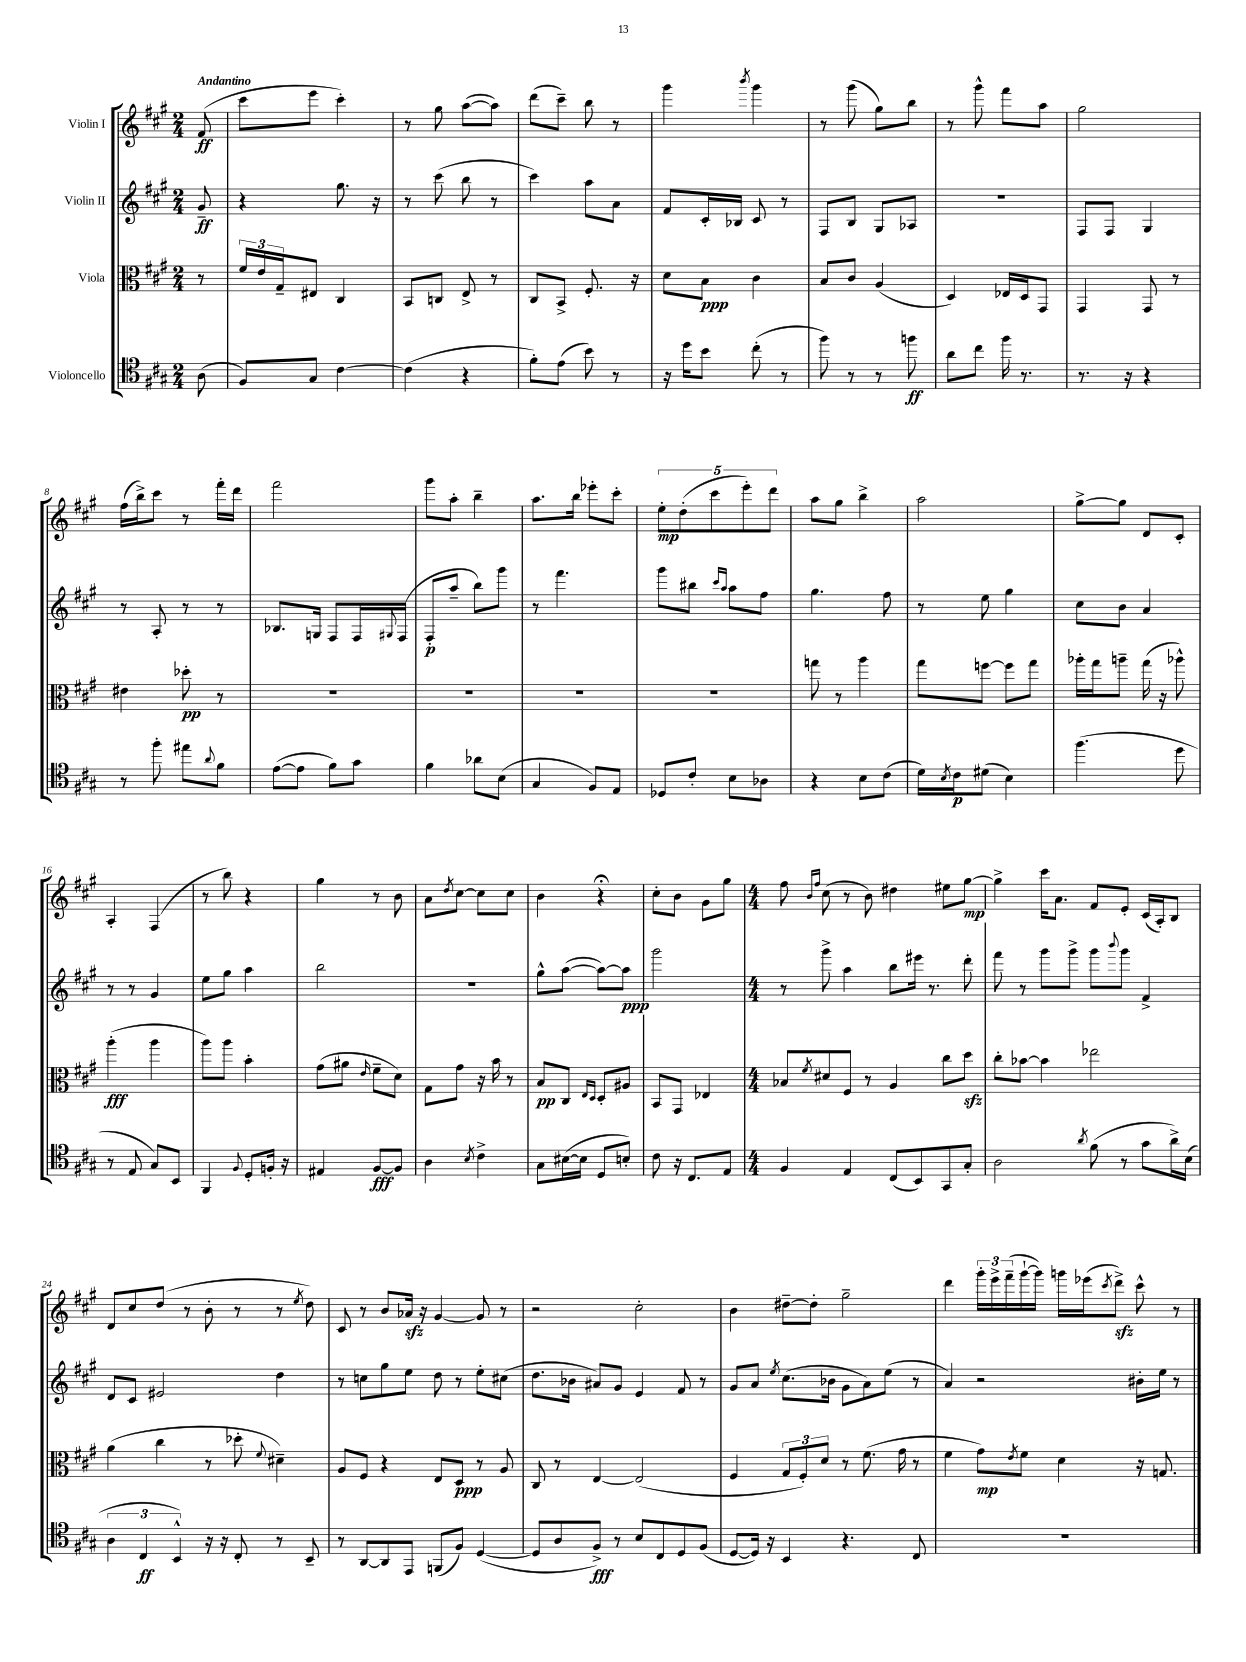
<<
\new StaffGroup <<
\new Staff = "s0" \with { instrumentName = "Violin I" } {
    \clef treble \key a \major \numericTimeSignature \time 2/4 \partial 8 \tempo "Andantino"
    fis'8\ff( |
    cis'''8 e'''8 cis'''4-.) |
    r8 gis''8 a''8~( a''8) |
    d'''8( cis'''8--) b''8 r8 |
    gis'''4 \acciaccatura { b'''8 } gis'''4 |
    r8 gis'''8( gis''8) b''8 |
    r8 gis'''8-^ fis'''8 a''8 |
    gis''2 |
    fis''16( b''16->) cis'''8 r8 fis'''16-. d'''16 |
    fis'''2 |
    gis'''8 a''8-. b''4-- |
    a''8. b''16 ees'''8-. cis'''8-. |
    \tuplet 5/4 { e''8-.\mp d''8-.( cis'''8 e'''8-.) d'''8 } |
    a''8 gis''8 b''4-> |
    a''2 |
    gis''8~-> gis''8 d'8 cis'8-. |
    a4-. fis4( |
    r8 b''8) r4 |
    gis''4 r8 b'8 |
    a'8 \acciaccatura { d''8 } cis''8~ cis''8 cis''8 |
    b'4 r4\fermata |
    cis''8-. b'8 gis'8 gis''8 |
    \numericTimeSignature \time 4/4 fis''8 \grace { b'16 fis''16 } cis''8( r8 b'8) dis''4 eis''8 gis''8~\mp |
    gis''4-> cis'''16 a'8. fis'8 e'8-. cis'16( a16-.) b8 |
    d'8 cis''8 d''8( r8 b'8-. r8 r8 \acciaccatura { e''8 } d''8) |
    cis'8 r8 b'8 aes'16\sfz r16 gis'4~ gis'8 r8 |
    r2 cis''2-. |
    b'4 dis''8~-- dis''8-. gis''2-- |
    d'''4 \tuplet 3/2 { gis'''16-. e'''16-> fis'''16--( } gis'''16~-! gis'''16) g'''16 ees'''16( \acciaccatura { cis'''8 } d'''8->\sfz) cis'''8-^ r8 \bar "|." |
}
\new Staff = "s1" \with { instrumentName = "Violin II" } {
    \clef treble \key a \major \numericTimeSignature \time 2/4 \partial 8
    gis'8--\ff |
    r4 gis''8. r16 |
    r8 cis'''8( b''8 r8 |
    cis'''4) a''8 a'8 |
    fis'8 cis'16-. bes16 cis'8 r8 |
    fis8 b8 gis8 aes8 |
    r2 |
    fis8 fis8 gis4 |
    r8 a8-. r8 r8 |
    bes8. g16 fis8 fis16 \appoggiatura { gis8 } fis16( |
    fis8-.\p a''8-- b''8) gis'''8 |
    r8 fis'''4. |
    gis'''8 bis''8 \grace { cis'''16 a''16 } a''8 fis''8 |
    gis''4. fis''8 |
    r8 e''8 gis''4 |
    cis''8 b'8 a'4 |
    r8 r8 gis'4 |
    e''8 gis''8 a''4 |
    b''2 |
    R2 |
    gis''8-^ a''8~( a''8~) a''8\ppp |
    gis'''2 |
    \numericTimeSignature \time 4/4 r8 gis'''8-> a''4 b''8 eis'''16 r8. d'''8-. |
    fis'''8 r8 gis'''8 gis'''8-> gis'''8 \appoggiatura { b'''8 } gis'''8 fis'4-> |
    d'8 cis'8 eis'2 d''4 |
    r8 c''8 gis''8 e''8 d''8 r8 e''8-. cis''8( |
    d''8. bes'16 ais'8) gis'8 e'4 fis'8 r8 |
    gis'8 a'8 \acciaccatura { e''8 } cis''8.( bes'16 gis'8 a'8) e''8( r8 |
    a'4) r2 bis'16-. e''16 r8 \bar "|." |
}
\new Staff = "s2" \with { instrumentName = "Viola" } {
    \clef alto \key a \major \numericTimeSignature \time 2/4 \partial 8
    r8 |
    \tuplet 3/2 { fis'16 e'16 gis16-- } eis8 cis4 |
    b,8 c8 e8-> r8 |
    cis8 b,8-> fis8.-. r16 |
    d'8 b8\ppp cis'4 |
    b8 cis'8 a4( |
    d4) ees16 d16 gis,8 |
    gis,4 gis,8 r8 |
    eis'4 des''8-.\pp r8 |
    R2 |
    R2 |
    R2 |
    R2 |
    g''8 r8 a''4 |
    gis''8 f''8~ f''8 gis''8 |
    aes''16-. gis''16 a''8-- gis''16( r16 aes''8-^) |
    a''4-.\fff( a''4 |
    a''8) a''8 b'4-. |
    gis'8( ais'8 \grace { e'16 } fis'8-- d'8) |
    gis8 gis'8 r16 b'16 r8 |
    b8\pp cis8 \grace { e16 d16 } d8-. ais8 |
    b,8 gis,8 ees4 |
    \numericTimeSignature \time 4/4 bes8 \acciaccatura { fis'8 } dis'8 fis8 r8 a4 cis''8 d''8\sfz |
    cis''8-. bes'8~ bes'4 ees''2 |
    a'4( cis''4 r8 des''8-. \appoggiatura { fis'8 } dis'4--) |
    a8 fis8 r4 e8 d8\ppp r8 a8 |
    cis8 r8 e4~ e2( |
    fis4 \tuplet 3/2 { gis8 fis8-.) d'8 } r8 fis'8.( gis'16 r8 |
    fis'4 gis'8\mp) \acciaccatura { e'8 } fis'8 d'4 r16 g8. \bar "|." |
}
\new Staff = "s3" \with { instrumentName = "Violoncello" } {
    \clef tenor \key a \major \numericTimeSignature \time 2/4 \partial 8
    a8( |
    fis8) gis8 cis'4~ |
    cis'4( r4 |
    fis'8-.) e'8( b'8) r8 |
    r16 d''16 b'8 cis''8-.( r8 |
    fis''8) r8 r8 f''8\ff |
    a'8 cis''8 fis''16 r8. |
    r8. r16 r4 |
    r8 fis''8-. eis''8 \appoggiatura { a'8 } fis'8 |
    e'8~( e'8 fis'8) gis'8 |
    fis'4 aes'8 b8( |
    gis4 fis8) e8 |
    des8 cis'8-. b8 aes8 |
    r4 b8 cis'8( |
    d'16) \acciaccatura { b8 } cis'16\p dis'8( b4) |
    fis''4.( d''8 |
    r8 e8 gis8) b,8 |
    fis,4 \appoggiatura { fis8 } d8-. f16-. r16 |
    eis4 fis8~\fff fis8 |
    a4 \acciaccatura { b8 } cis'4-> |
    gis8 bis16~( bis16 d8 b8-.) |
    cis'8 r16 cis8. e8 |
    \numericTimeSignature \time 4/4 fis4 e4 cis8( b,8) gis,8 gis8-. |
    a2 \acciaccatura { a'8 } fis'8( r8 gis'8 a'16->) b16( |
    \tuplet 3/2 { a4 cis4\ff b,4-^) } r16 r16 cis8-. r8 b,8-- |
    r8 a,8~ a,8 e,8 f,8( fis8) d4~( |
    d8 a8 fis8->\fff) r8 b8 cis8 d8 fis8( |
    d8~ d16) r16 b,4 r4. cis8 |
    R1 \bar "|." |
}
>>
>>
